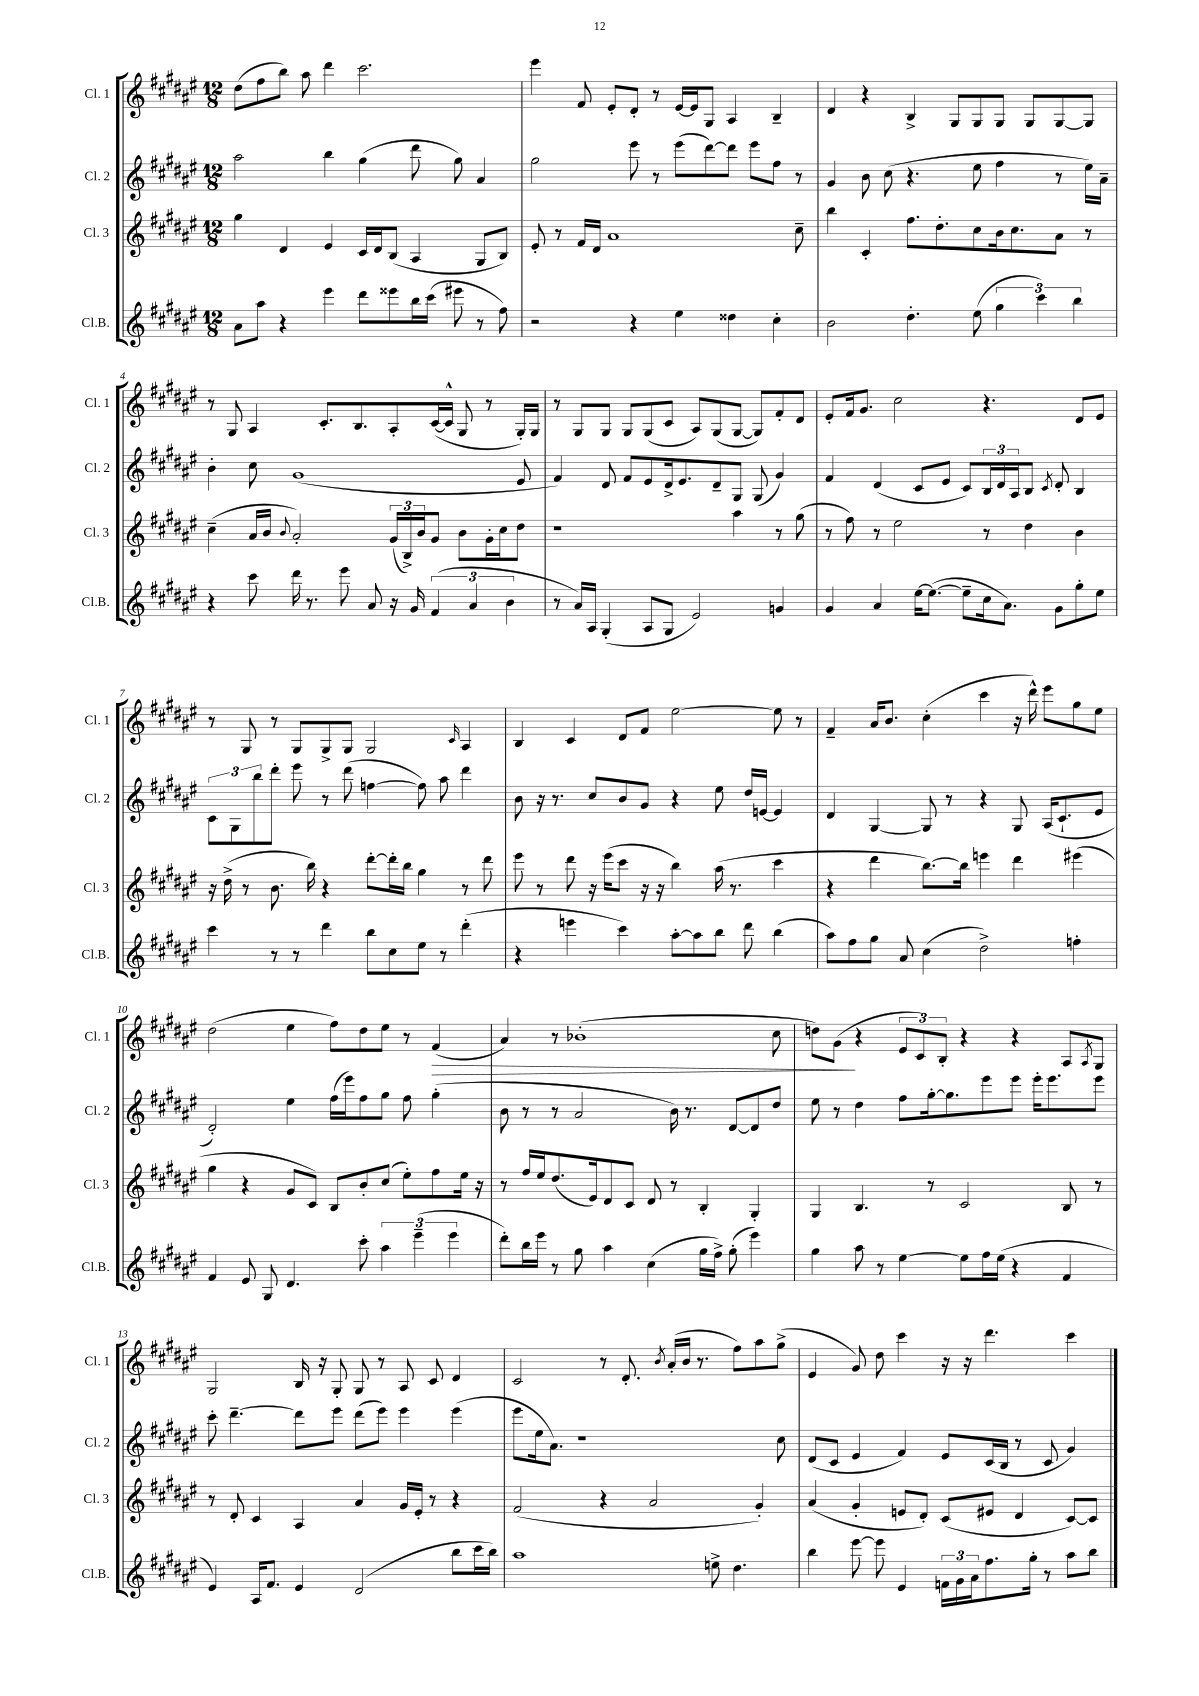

**kern	**kern	**kern	**kern
*staff4	*staff3	*staff2	*staff1
*clefG2	*clefG2	*clefG2	*clefG2
*k[f#c#g#d#a#e#]	*k[f#c#g#d#a#e#]	*k[f#c#g#d#a#e#]	*k[f#c#g#d#a#e#]
*M12/8	*M12/8	*M12/8	*M12/8
8a#	4gg#	2aa#	(8dd#
8aa#	.	.	8ff#
4r	4d#	.	8bb)
.	.	.	8aa#
4eee#	4e#	4bb	4ddd#
8ddd#	16c#	(4gg#	2.ccc#
.	16d#	.	.
8eee##	(8B	.	.
16bb	4A#	8ddd#	.
(16ccc#	.	.	.
8eee#	.	8gg#)	.
8r	8G#	4a#	.
8ff#)	8B)	.	.
=	=	=	=
2r	8e#'	2gg#	4eee#
.	8r	.	.
.	16f#	.	8f#
.	16d#	.	.
.	1a#	.	8e#'
4r	.	8eee#	8d#'
.	.	8r	8r
4ee#	.	(8eee#	[16e#
.	.	.	16e#]
.	.	[8ddd#)	8G#
4dd##	.	8ddd#]	4A#
.	.	8eee#	.
4cc#'	.	8ff#	4B~
.	8cc#~	8r	.
=	=	=	=
2b	4bb	4g#	4d#
.	4c#'	8b	4r
.	.	(8cc#	.
4.dd#'	8.ff#	4.r	4B^
.	8.dd#'	.	.
.	.	.	8G#
(8ee#	8cc#	8ee#	8G#
6gg#	16b	4ff#	8G#
.	8.cc#	.	.
.	.	.	8G#
6ccc#)	.	.	.
.	8a#	8r	[8G#
6bb	.	.	.
.	8r	16ee#)	8G#]
.	.	16a#~	.
=	=	=	=
4r	(4cc#~	4b'	8r
.	.	.	8G#
8ccc#	16a#	8cc#	4A#
.	16b	.	.
.	8qqb	.	.
16ddd#	2a#')	(1g#	.
8.r	.	.	.
.	.	.	8.c#'
8eee#	.	.	.
.	.	.	8.B
8a#	.	.	.
16r	(24g#	.	8A#'
.	24B^)	.	.
16g#	.	.	.
.	24b	.	.
(6f#	8g#	.	([16c#
.	.	.	16c#^^]
.	8b	.	8G#
6a#	.	.	.
.	16g#'	.	8r
.	16cc#	.	.
6b	.	.	.
.	8dd#	8e#	16G#')
.	.	.	16G#
=	=	=	=
8r	1r	4f#)	8r
16a#)	.	.	8G#
16A#	.	.	.
(4G#'	.	8d#	8G#
.	.	8f#	8G#
8A#	.	8e#	(8G#
8G#	.	16d#^	8c#
.	.	8.e#	.
2e#)	.	.	8A#)
.	.	8d#~	(8G#
.	4aa#	8G#	[8G#
.	.	(8G#	8G#])
4g	8r	4g#)	8f#'
.	(8gg#	.	8d#
=	=	=	=
4g#	8r	4f#	8e#'
.	8ff#)	.	16f#
.	.	.	8.g#
4a#	8r	(4d#	.
.	2ee#	.	2cc#
[16ee#	.	8c#	.
(8.ee#_	.	.	.
.	.	8e#	.
8ee#~]	.	8c#)	.
16cc#	8r	24B	4.r
.	.	24d#	.
8.a#)	.	.	.
.	.	24A#	.
.	4dd#	8B	.
.	.	8qc#	.
8g#	.	8d#'	.
8gg#'	4b	4B	8d#
8ee#	.	.	8e#
=	=	=	=
4ccc#	16r	12c#	8r
.	(16dd#^	.	.
.	.	12G#	.
.	8r	.	8G#
.	.	12bb	.
8r	8.b	8ddd#'	8r
8r	.	8eee#	8G#
.	16bb)	.	.
4ddd#	4r	8r	8G#^
.	.	(8ddd#	8G#
8bb	[8ddd#'	[4ff	2G#
8cc#	16ddd#']	.	.
.	16bb	.	.
8ee#	4gg#	8ff])	.
8r	.	8aa#	.
.	.	.	16qqc#
(4ddd#'	8r	4ddd#	4A#
.	8ddd#	.	.
=	=	=	=
4r	8eee#	8b	4B
.	8r	16r	.
.	.	8.r	.
4eee	8ddd#	.	4c#
.	16r	8cc#	.
.	(16eee#	.	.
4ccc#)	8ccc#	8b	8d#
.	16r	8g#	8f#
.	16r	.	.
[8aa#'	4bb)	4r	[2ee#
8aa#]	.	.	.
8bb	(16aa#	8ee#	.
.	8.r	.	.
8ddd#	.	16dd#	.
.	.	[16e	.
(4bb	4ccc#	4e]	8ee#]
.	.	.	8r
=	=	=	=
8aa#)	4r	4d#	4f#~
8ff#	.	.	.
8gg#	4ddd#	[4G#	16a#
.	.	.	8.b
8a#	.	.	.
(4cc#	[8.bb)	8G#]	(4cc#'
.	.	8r	.
.	16bb]	.	.
2dd#^)	4eee	4r	4ccc#
.	4ddd#	8G#	16r
.	.	.	16ddd#^^)
.	.	(16A#	8eee#
.	.	8.c#`	.
4ff'	(4eee#	.	8gg#
.	.	8e#	8ee#
=	=	=	=
4f#	4gg#	2d#')	(2dd#
8e#	4r	.	.
8G#	.	.	.
4.d#	8g#	4ee#	4ee#
.	8c#)	.	.
.	8B	(16ff#	8ff#)
.	.	16eee#)	.
8ccc#'	8b'	8ff#	8dd#
6aa#	(8cc#	8gg#	8ee#
.	8ee#')	8ff#	8r
(6eee#~	.	.	.
.	8ff#	(4gg#'	(4f#
6eee#	.	.	.
.	16ee#	.	.
.	16r	.	.
=	=	=	=
8ddd#')	8r	8b	4a#)
16bb	16ff#	8r	.
16eee#	16ee#	.	.
8r	(8.dd#	8r	8r
8gg#	.	2a#	(1b-'
.	16e#)	.	.
4aa#	8d#	.	.
.	8c#	.	.
(4cc#	8d#	.	.
.	8r	16b)	.
.	.	8.r	.
16gg#	4B'	.	.
16ff#^)	.	.	.
(8gg#'	.	[8d#	.
4eee#)	4G#'	8d#]	.
.	.	8dd#	8cc#
=	=	=	=
4gg#	4G#	8ee#	8dd)
.	.	8r	(8g#
8aa#	4.B	4dd#	4r
8r	.	.	.
[4ee#	.	8ff#	12e#
.	.	.	12c#)
.	8r	[16gg#'	.
.	.	.	12B'
.	.	8.gg#]	.
8ee#]	2c#	.	4r
16ff#	.	8eee#	.
(16ee#	.	.	.
4r	.	8eee#	4r
.	.	16eee#'	.
.	.	8.eee#	.
4f#	8B	.	8A#
.	.	.	8qA#
.	8r	8eee#	8G#
=	=	=	=
4e#)	8r	8ccc#'	2G#
.	8d#'	[4.ddd#~	.
16A#	4c#	.	.
8.f#	.	.	.
4e#	4A#	8ddd#]	16B
.	.	.	16r
.	.	8eee#	8G#'
(2d#	4a#	(8ddd#	8G#
.	.	8eee#)	8r
.	16g#	4eee#	8A#
.	16e#'	.	.
.	8r	.	8c#
8bb	4r	(4eee#	4d#
16ccc#	.	.	.
16bb)	.	.	.
=	=	=	=
1aa#	(2f#	8eee#	2c#
.	.	16ee#	.
.	.	8.a#)	.
.	.	1r	.
.	4r	.	8r
.	.	.	8.d#'
.	2a#	.	.
.	.	.	8qb
.	.	.	(16a#'
.	.	.	16b
.	.	.	8.r
8ee^	.	.	.
4.dd#	.	.	8ff#)
.	4g#')	.	8aa#
.	.	8cc#	(8gg#^
=	=	=	=
4bb	(4a#	(8d#	4e#
.	.	8c#	.
[8eee#	4g#'	4e#	8g#)
8eee#]	.	.	8dd#
4e#	8e	4f#)	4ccc#
.	8d#')	.	.
24f	(8c#	8e#	16r
24g#	.	.	.
.	.	.	16r
24a#	.	.	.
8.ff#	8e#	(16c#	4.ddd#
.	.	16B	.
.	4d#	8r	.
16gg#'	.	.	.
8r	.	8c#	.
8aa#	[8c#)	4g#)	4ccc#
8bb	8c#]	.	.
==	==	==	==
*-	*-	*-	*-
